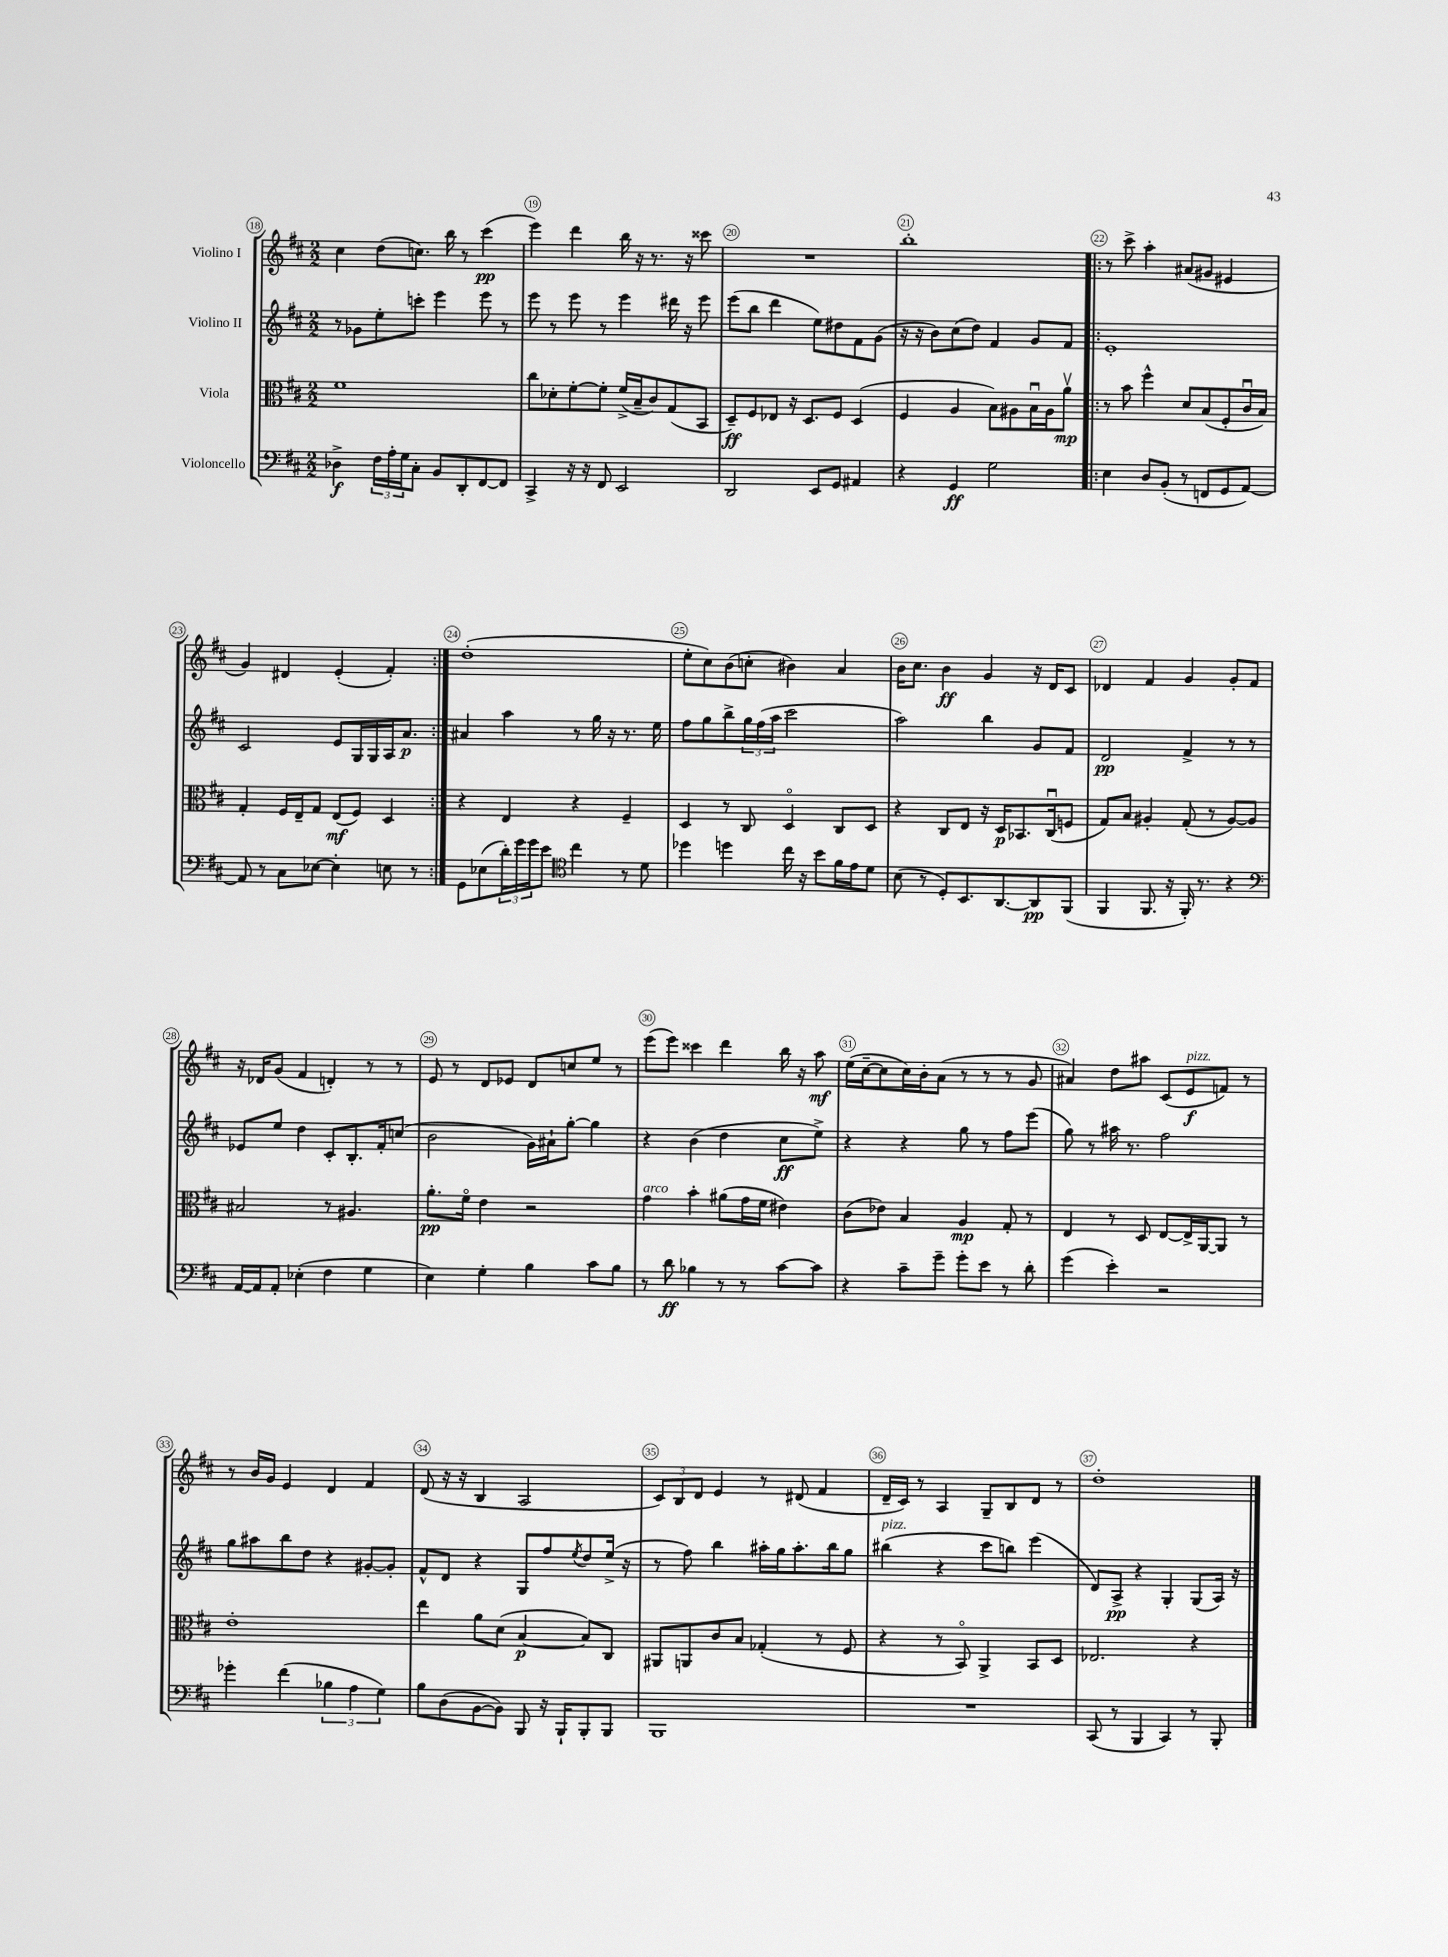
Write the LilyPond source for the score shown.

<<
\new StaffGroup <<
\new Staff = "s0" \with { instrumentName = "Violino I" } {
    \clef treble \key d \major \numericTimeSignature \time 2/2
    cis''4 d''8( c''8.) b''16 r8 cis'''4\pp( |
    e'''4) d'''4 b''16 r16 r8. r16 cisis'''8 |
    R1 |
    b''1-. |
    \repeat volta 2 { r8 cis'''8-> a''4-. ais'8( gis'8 eis'4 |
    g'4) dis'4 e'4-.( fis'4-.) | }
    d''1-.( |
    e''8-. cis''8) b'8( c''8-. bis'4) a'4 |
    b'16 cis''8. b'4\ff g'4 r16 d'16 cis'8 |
    des'4 fis'4 g'4 g'8-. fis'8 |
    r16 des'16 g'8( fis'4 d'4-.) r8 r8 |
    e'8 r8 d'8 ees'8 d'8 c''8 e''8 r8 |
    e'''8( e'''8) cisis'''4 d'''4 b''16 r16 a''8\mf |
    e''16( cis''16~-- cis''8 cis''16) b'16-. a'8( r8 r8 r8 g'8 |
    ais'4) d''8 ais''8 cis'8( e'8\f^\markup { \italic "pizz." } f'8) r8 |
    r8 b'16 g'16 e'4 d'4 fis'4 |
    d'8( r16 r16 b4 a2 |
    \tuplet 3/2 { cis'8) b8 d'8 } e'4 r8 dis'8( fis'4 |
    d'16-- cis'16) r8 a4 g8-- b8 d'8 r8 |
    d''1-. \bar "|." |
}
\new Staff = "s1" \with { instrumentName = "Violino II" } {
    \clef treble \key d \major \numericTimeSignature \time 2/2
    r8 ges'8 e''8-. c'''8-. e'''4 e'''8 r8 |
    e'''8 r8 e'''8 r8 e'''4 dis'''16 r16 e'''8 |
    e'''8( b''8 d'''4 e''8) dis''8 fis'8 g'8( |
    r16 r16 b'8) cis''8( d''8) fis'4 g'8 fis'8 |
    \repeat volta 2 { e'1-. |
    cis'2 e'8 g16 g16 a16 a'8.\p | }
    ais'4 a''4 r8 g''16 r16 r8. e''16 |
    fis''8 g''8 b''8-> \tuplet 3/2 { g''16 fis''16( a''16 } cis'''2 |
    a''2) b''4 g'8 fis'8 |
    d'2\pp fis'4-> r8 r8 |
    ees'8 e''8 d''4 cis'8-. b8.-. fis'16-. c''8( |
    b'2 g'16) ais'16-! g''8~-. g''4 |
    r4 b'4( d''4 cis''8\ff e''8->) |
    r4 r4 g''8 r8 fis''8 e'''8( |
    g''8) r8 ais''16 r8. fis''2 |
    g''8 ais''8 b''8 d''8 r4 gis'8~-. gis'8-. |
    fis'8-^ d'8 r4 g8 fis''8 \acciaccatura { e''8 } d''8 e''16->( r16 |
    r8 fis''8) b''4 ais''16-. g''16 ais''8.-. b''16 g''8 |
    bis''4^\markup { \italic "pizz." }( r4 cis'''8 b''8) e'''4( |
    d'8) a8->\pp r4 g4-. g8( a16) r16 \bar "|." |
}
\new Staff = "s2" \with { instrumentName = "Viola" } {
    \clef alto \key d \major \numericTimeSignature \time 2/2
    fis'1 |
    cis''8 des'8-. fis'8~-. fis'8-. fis'16->( b16-- cis'8) g8( b,8 |
    d8--\ff) fis8 ees8 r16 d8. fis8 d4( |
    fis4 a4 b8) ais8 b16\downbow ais16 a'8\upbow\mp |
    \repeat volta 2 { r8 b'8 fis''4-^ d'8 b8( fis8-. cis'16\downbow b16) |
    g4-. fis16 e16-- g8 e8\mf( fis8) d4 | }
    r4 e4 r4 fis4-- |
    d4 r8 cis8 d4\flageolet cis8 d8 |
    r4 cis8 e8 r16 d16\p bes,8. cis16\downbow( f8 |
    g8) b8 ais4-. g8-.( r8 ais8~) ais8 |
    bis2 r8 ais4. |
    a'8.-.\pp fis'16\flageolet e'4 r2 |
    g'4^\markup { \italic "arco" } b'4-. ais'8( g'16 fis'16 eis'4) |
    cis'8( ees'8) b4 a4\mp g8-. r8 |
    e4 r8 d8 e8~ e16-> a,16~ a,8 r8 |
    e'1-. |
    e''4 a'8 d'8( b4~\p b8) cis8 |
    ais,8 a,8 cis'8 b8 ges4-.( r8 fis8 |
    r4 r8 b,8\flageolet) a,4-> b,8 d8 |
    ees2. r4 \bar "|." |
}
\new Staff = "s3" \with { instrumentName = "Violoncello" } {
    \clef bass \key d \major \numericTimeSignature \time 2/2
    des4->\f \tuplet 3/2 { fis16 a16-. g16 } cis8-. b,8 d,8-. fis,8~ fis,8 |
    cis,4-> r16 r16 fis,8 e,2 |
    d,2 e,8 g,8 ais,4 |
    r4 g,4\ff g2 |
    \repeat volta 2 { e4 d8 b,8-.( r8 f,8 g,8 a,8~) |
    a,8 r8 cis8 ees8~ ees4-. e8 r8 | }
    g,8 ees8( \tuplet 3/2 { d'16-.) g'16 g'16 } e'8 \clef tenor cis''4 r8 d'8 |
    des''4 d''4 cis''16 r16 b'8 fis'16 e'16 d'8 |
    b8( r8 d8-.) b,8. a,8.~ a,8\pp fis,8( |
    fis,4 fis,8. r16 fis,16-.) r8. r4 |
    \clef bass a,16~ a,16 a,8-. ees4-.( fis4 g4 |
    e4) g4-. b4 cis'8 b8 |
    r8 d'8\ff bes4 r8 r8 cis'8~ cis'8 |
    r4 cis'8-- g'8-- g'8-. e'8 r8 d'8-. |
    g'4( e'4-.) r2 |
    ges'4-. fis'4( \tuplet 3/2 { bes4 a4 g4) } |
    b8 d8( b,8~ b,8) b,,8 r16 b,,16-! b,,8-. b,,8 |
    b,,1 |
    R1 |
    cis,8( r8 b,,4 cis,4) r8 b,,8-. \bar "|." |
}
>>
>>
\layout { \context { \Score currentBarNumber = #18 \override BarNumber.break-visibility = ##(#f #t #t) barNumberVisibility = #all-bar-numbers-visible \override BarNumber.stencil = #(make-stencil-circler 0.1 0.3 ly:text-interface::print) } }
